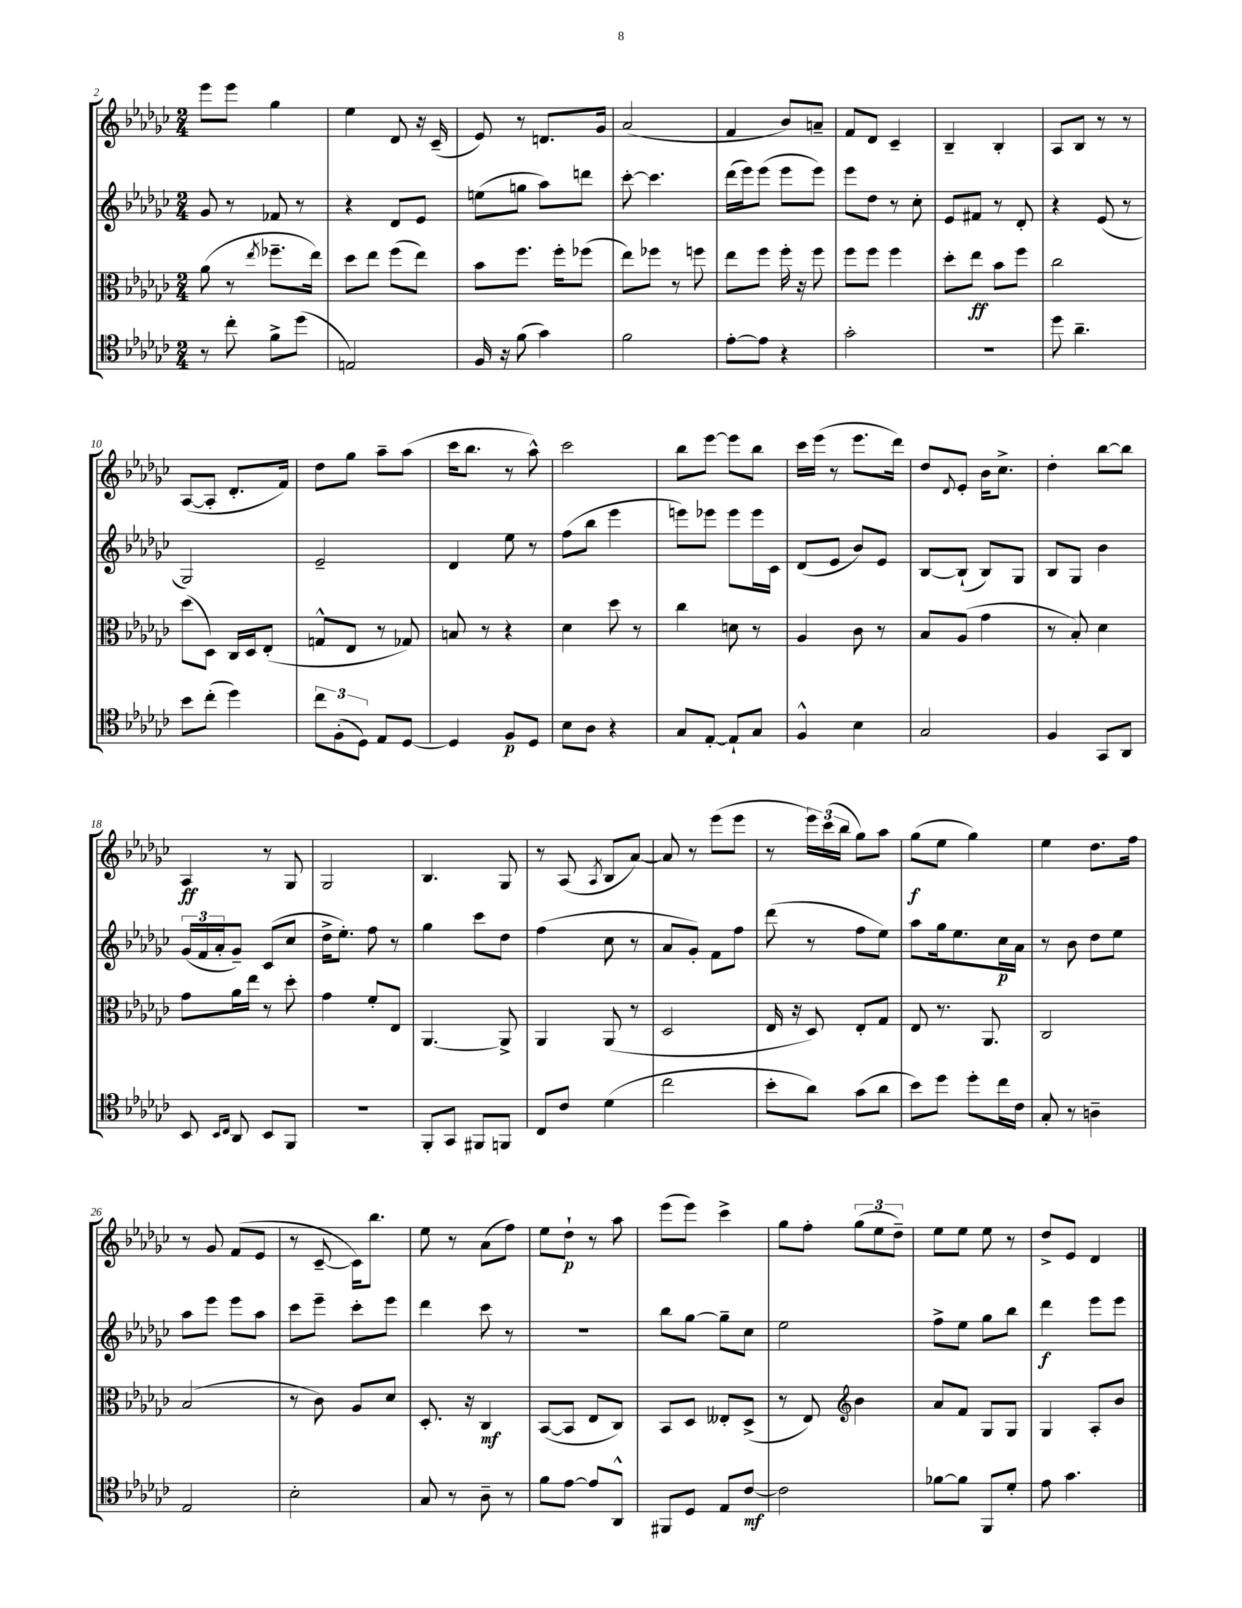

**kern	**dynam	**kern	**dynam	**kern	**dynam	**kern	**dynam
*part4	*part4	*part3	*part3	*part2	*part2	*part1	*part1
*staff4	*staff4	*staff3	*staff3	*staff2	*staff2	*staff1	*staff1
*clefC4	*	*clefC3	*	*clefG2	*	*clefG2	*
*k[b-e-a-d-g-c-]	*	*k[b-e-a-d-g-c-]	*	*k[b-e-a-d-g-c-]	*	*k[b-e-a-d-g-c-]	*
*M2/4	*	*M2/4	*	*M2/4	*	*M2/4	*
=2	=2	=2	=2	=2	=2	=2	=2
8r	.	(8a-\	.	8g-/	.	8eee-\L	.
8cc-'\	.	8r	.	8r	.	8eee-\J	.
.	.	8qee-/	.	.	.	.	.
8f^\L	.	8.ff-X~\L	.	8f-X/	.	4gg-\	.
(8dd-\J	.	.	.	8r	.	.	.
.	.	16ee-\Jk)	.	.	.	.	.
=3	=3	=3	=3	=3	=3	=3	=3
2En/)	.	8dd-\L	.	4r	.	4ee-\	.
.	.	8ee-\J	.	.	.	.	.
.	.	(8ff\L	.	8d-/L	.	8d-/	.
.	.	8ee-\J)	.	8e-/J	.	16r	.
.	.	.	.	.	.	(16c-~/	.
=4	=4	=4	=4	=4	=4	=4	=4
16F/	.	8b-\L	.	(8een\L	.	8e-/)	.
16r	.	.	.	.	.	.	.
(8f\	.	8.ff\J	.	8ggn\J	.	8r	.
4g-\)	.	.	.	8aa-\L)	.	8.dn/L	.
.	.	16ff'\KL	.	.	.	.	.
.	.	(8ff-X\J	.	8dddn\J	.	.	.
.	.	.	.	.	.	16g-/Jk	.
=5	=5	=5	=5	=5	=5	=5	=5
2f\	.	8ee-\L)	.	[8ccc-'\	.	(2a-/	.
.	.	8ff-X\J	.	4.ccc-\]	.	.	.
.	.	8r	.	.	.	.	.
.	.	8ffn\	.	.	.	.	.
=6	=6	=6	=6	=6	=6	=6	=6
[8e-'\L	.	8ee-\L	.	(16ddd-\LL	.	4f/	.
.	.	.	.	16eee-\J)	.	.	.
8e-\J]	.	8ff\J	.	(8eee-\J	.	.	.
4r	.	16ff'\	.	8eee-\L	.	8b-/L)	.
.	.	16r	.	.	.	.	.
.	.	8ff\	.	8eee-\J)	.	8an~/J	.
=7	=7	=7	=7	=7	=7	=7	=7
2g-'\	.	8ff\L	.	8eee-\L	.	8f/L	.
.	.	8ff\J	.	8dd-\J	.	8d-/J	.
.	.	4ff\	.	8r	.	4c-~/	.
.	.	.	.	8cc-'\	.	.	.
=8	=8	=8	=8	=8	=8	=8	=8
2r	.	8dd-'\L	.	8e-/L	.	4B-~/	.
.	.	8ee-\J	ff	8f#X/J	.	.	.
.	.	8b-\L	.	8r	.	4B-'/	.
.	.	8ff\J	.	8d-'/	.	.	.
=9	=9	=9	=9	=9	=9	=9	=9
8dd-\	.	2cc-\	.	4r	.	8A-/L	.
4.a-~\	.	.	.	.	.	8B-/J	.
.	.	.	.	(8e-/	.	8r	.
.	.	.	.	8r	.	8r	.
!!LO:LB:g=z
=10	=10	=10	=10	=10	=10	=10	=10
8b-\L	.	(8dd-\L	.	2G-/)	.	([8A-/L	.
(8cc-'\J	.	8D-\J)	.	.	.	8A-'/J]	.
4dd-\)	.	16C-/LL	.	.	.	8.d-'/L	.
.	.	16D-/J	.	.	.	.	.
.	.	(8E-'/J	.	.	.	.	.
.	.	.	.	.	.	16f/Jk)	.
=11	=11	=11	=11	=11	=11	=11	=11
12cc-\L	.	8Gn^^/L	.	2e-~/	.	8dd-\L	.
(12F'\	.	.	.	.	.	.	.
.	.	8E-/J	.	.	.	8gg-\J	.
12D-\J)	.	.	.	.	.	.	.
8E-/L	.	8r	.	.	.	8aa-~\L	.
[8D-/J	.	8G-X/)	.	.	.	(8aa-\J	.
=12	=12	=12	=12	=12	=12	=12	=12
4D-/]	.	8Bn/	.	4d-/	.	16ccc-\KL	.
.	.	.	.	.	.	8.bb-\J	.
.	.	8r	.	.	.	.	.
8F/L	p	4r	.	8ee-\	.	8r	.
8D-/J	.	.	.	8r	.	8aa-^^\)	.
=13	=13	=13	=13	=13	=13	=13	=13
8B-\L	.	4d-\	.	(8ff\L	.	2ccc-\	.
8A-\J	.	.	.	8bb-\J	.	.	.
4r	.	8dd-\	.	4eee-\	.	.	.
.	.	8r	.	.	.	.	.
=14	=14	=14	=14	=14	=14	=14	=14
8G-/L	.	4cc-\	.	8eeen\L)	.	8bb-\L	.
[8E-'/J	.	.	.	8eee-X\J	.	[8eee-\J	.
8E-`/L]	.	8dn\	.	8eee-\L	.	8eee-\L]	.
8G-/J	.	8r	.	16eee-\L	.	8bb-\J	.
.	.	.	.	16c-\JJ	.	.	.
=15	=15	=15	=15	=15	=15	=15	=15
4F^^/	.	4A-/	.	(8d-/L	.	16ccc-\LL	.
.	.	.	.	.	.	(16eee-\JJ	.
.	.	.	.	8e-/J	.	8r	.
4B-\	.	8c-\	.	8b-/L)	.	8.eee-\L	.
.	.	8r	.	8e-/J	.	.	.
.	.	.	.	.	.	16ddd-\Jk)	.
=16	=16	=16	=16	=16	=16	=16	=16
2G-/	.	8B-/L	.	[8B-/L	.	8dd-/L	.
.	.	.	.	.	.	8qqd-/	.
.	.	(8A-/J	.	(8B-`/J]	.	8e-'/J	.
.	.	4g-\	.	8B-/L)	.	16b-\KL	.
.	.	.	.	.	.	8.cc-^\J	.
.	.	.	.	8G-/J	.	.	.
=17	=17	=17	=17	=17	=17	=17	=17
4F/	.	8r	.	8B-/L	.	4dd-'\	.
.	.	8B-'/)	.	8G-/J	.	.	.
8GG-/L	.	4d-\	.	4b-\	.	[8bb-\L	.
8AA-/J	.	.	.	.	.	8bb-\J]	.
!!LO:LB:g=z
=18	=18	=18	=18	=18	=18	=18	=18
8BB-/	.	8g-\L	.	(24g-/LL	.	4A-/	ff
.	.	.	.	24f/	.	.	.
.	.	.	.	24a-'/J	.	.	.
16qqBB-/LL	.	.	.	.	.	.	.
16qqC-/JJ	.	.	.	.	.	.	.
8AA-/	.	16a-\L	.	8g-~/J)	.	.	.
.	.	16ee-\JJ	.	.	.	.	.
8BB-/L	.	8r	.	(8c-/L	.	8r	.
8FF/J	.	8dd-'\	.	8cc-/J	.	8G-/	.
=19	=19	=19	=19	=19	=19	=19	=19
2r	.	4g-\	.	16dd-^\KL	.	2G-/	.
.	.	.	.	8.ee-'\J)	.	.	.
.	.	8f'/L	.	8ff\	.	.	.
.	.	8E-/J	.	8r	.	.	.
=20	=20	=20	=20	=20	=20	=20	=20
8FF'/L	.	[4.AA-/	.	4gg-\	.	4.B-/	.
8GG-/J	.	.	.	.	.	.	.
8FF#X/L	.	.	.	8ccc-\L	.	.	.
8FFn/J	.	8AA-^/]	.	8dd-\J	.	8G-/	.
=21	=21	=21	=21	=21	=21	=21	=21
8C-/L	.	4AA-/	.	(4ff\	.	8r	.
8c-/J	.	.	.	.	.	(8A-/	.
.	.	.	.	.	.	8qA-/	.
(4d-\	.	(8AA-/	.	8cc-\	.	8B-/L	.
.	.	8r	.	8r	.	[8a-/J)	.
=22	=22	=22	=22	=22	=22	=22	=22
2cc-\	.	2D-/	.	8a-/L	.	8a-/]	.
.	.	.	.	8g-'/J)	.	8r	.
.	.	.	.	8f\L	.	(8eee-\L	.
.	.	.	.	8ff\J	.	8eee-\J	.
=23	=23	=23	=23	=23	=23	=23	=23
8b-'\L	.	16E-/	.	(8ddd-\	.	8r	.
.	.	16r	.	.	.	.	.
8a-\J)	.	8D-/)	.	8r	.	24eee-\LL)	.
.	.	.	.	.	.	(24ccc-\	.
.	.	.	.	.	.	24bb-\JJ	.
(8g-\L	.	8E-'/L	.	8ff\L	.	8gg-\L)	.
8a-\J	.	8G-/J	.	8ee-\J)	.	8aa-\J	.
=24	=24	=24	=24	=24	=24	=24	=24
8b-\L)	.	8E-/	.	8aa-\L	.	(8gg-\L	f
8dd-\J	.	8.r	.	16gg-\k	.	8ee-\J	.
.	.	.	.	8.ee-\	.	.	.
8dd-'\L	.	.	.	.	.	4gg-\)	.
.	.	8.AA-/	.	.	.	.	.
16cc-\L	.	.	.	16cc-\L	p	.	.
16c-\JJ	.	.	.	16a-\JJ	.	.	.
=25	=25	=25	=25	=25	=25	=25	=25
8G-'/	.	2C-/	.	8r	.	4ee-\	.
8r	.	.	.	8b-\	.	.	.
4An~\	.	.	.	8dd-\L	.	8.dd-\L	.
.	.	.	.	8ee-\J	.	.	.
.	.	.	.	.	.	16ff\Jk	.
!!LO:LB:g=z
=26	=26	=26	=26	=26	=26	=26	=26
2E-/	.	(2B-/	.	8aa-\L	.	8r	.
.	.	.	.	8eee-\J	.	8g-/	.
.	.	.	.	8eee-\L	.	(8f/L	.
.	.	.	.	8aa-\J	.	8e-/J	.
=27	=27	=27	=27	=27	=27	=27	=27
2B-'\	.	8r	.	8ccc-\L	.	8r	.
.	.	8c-\)	.	8eee-~\J	.	[8c-~/	.
.	.	8A-/L	.	8ccc-'\L	.	16c-\KL])	.
.	.	.	.	.	.	8.bb-\J	.
.	.	8d-/J	.	8eee-\J	.	.	.
=28	=28	=28	=28	=28	=28	=28	=28
8G-/	.	8.D-'/	.	4ddd-\	.	8ee-\	.
8r	.	.	.	.	.	8r	.
.	.	16r	.	.	.	.	.
8A-~\	.	4C-/	mf	8ccc-\	.	(8a-\L	.
8r	.	.	.	8r	.	8ff\J)	.
=29	=29	=29	=29	=29	=29	=29	=29
8f\L	.	([8BB-/L	.	2r	.	8ee-\L	.
[8e-\J	.	8BB-/J]	.	.	.	8dd-`\J	p
8e-/L]	.	8E-/L	.	.	.	8r	.
8AA-^^/J	.	8C-/J)	.	.	.	8aa-\	.
=30	=30	=30	=30	=30	=30	=30	=30
8FF#X/L	.	8BB-/L	.	8bb-\L	.	(8eee-\L	.
8D-/J	.	8D-/J	.	[8gg-\J	.	8eee-\J)	.
8E-/L	.	8E--X'/L	.	8gg-~\L]	.	4ccc-^\	.
[8c-/J	mf	(8D-^/J	.	8cc-\J	.	.	.
=31	=31	=31	=31	=31	=31	=31	=31
2c-\]	.	8r	.	2ee-\	.	8gg-\L	.
.	.	8E-/)	.	.	.	8ff'\J	.
*	*	*clefG2	*	*	*	*	*
.	.	4b-\	.	.	.	(12gg-\L	.
.	.	.	.	.	.	12ee-\	.
.	.	.	.	.	.	12dd-~\J)	.
=32	=32	=32	=32	=32	=32	=32	=32
[8f-X\L	.	8a-/L	.	8ff^\L	.	8ee-\L	.
8f-\J]	.	8f/J	.	8ee-\J	.	8ee-\J	.
8FF/L	.	8G-/L	.	8gg-\L	.	8ee-\	.
8d-'/J	.	8G-/J	.	8bb-\J	.	8r	.
=33	=33	=33	=33	=33	=33	=33	=33
8e-\	.	4G-/	.	4ddd-\	f	8dd-^/L	.
4.g-\	.	.	.	.	.	8e-/J	.
.	.	8A-'/L	.	8eee-\L	.	4d-/	.
.	.	8b-/J	.	8eee-\J	.	.	.
==	==	==	==	==	==	==	==
*-	*-	*-	*-	*-	*-	*-	*-
